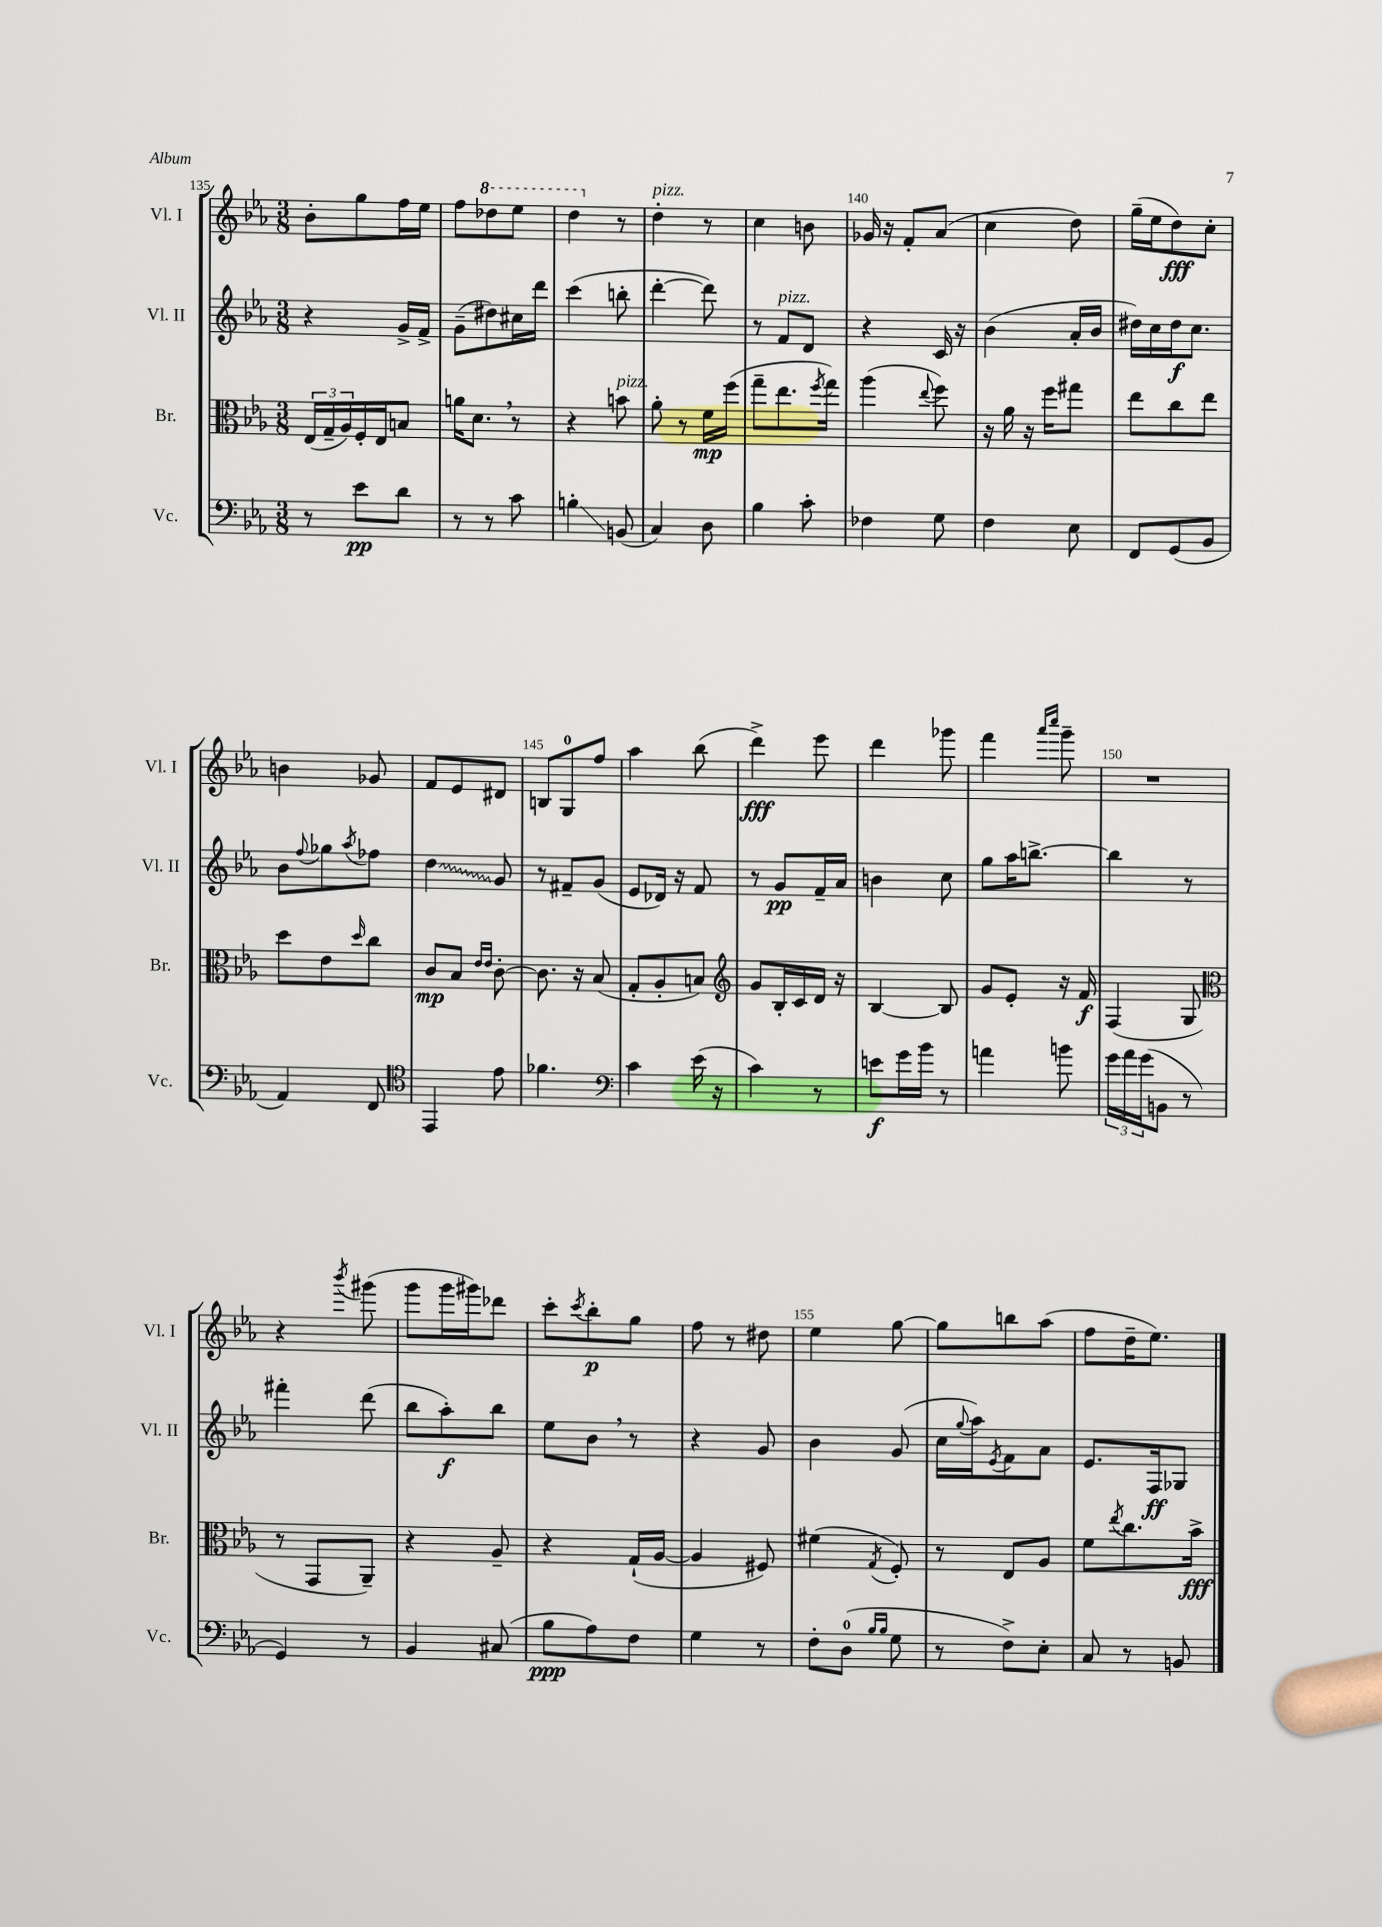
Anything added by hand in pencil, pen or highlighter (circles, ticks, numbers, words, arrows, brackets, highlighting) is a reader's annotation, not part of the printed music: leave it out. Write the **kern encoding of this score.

**kern	**kern	**kern	**kern
*staff4	*staff3	*staff2	*staff1
*clefF4	*clefC3	*clefG2	*clefG2
*k[b-e-a-]	*k[b-e-a-]	*k[b-e-a-]	*k[b-e-a-]
*M3/8	*M3/8	*M3/8	*M3/8
8r	(24E-	4r	8b-'
.	24G~	.	.
.	24A-)	.	.
8e-	16F'	.	8gg
.	16E-	.	.
8d	8B	16g^	16ff
.	.	16f^	16ee-
=	=	=	=
8r	16a	(8g~	8ff
.	8.d	.	.
8r	.	8dd#)	8ddd-
8c	8r	16cc#	8eee-
.	.	16ddd	.
=	=	=	=
4B'	4r	(4ccc	4ddd
(8BB	8b	8bb'	8r
=	=	=	=
4C)	8a-'	[4ddd'	4dd'
.	8r	.	.
8D	16f	8ddd])	8r
.	(16ff	.	.
=	=	=	=
4B-	8gg~	8r	4cc
.	8.ee-	8f	.
8c'	.	8d	8b
.	8qff	.	.
.	16gg)	.	.
=	=	=	=
4F-	(4aa-	4r	16g-
.	.	.	16r
.	.	.	8f'
.	8qqee-	.	.
8G	8ff)	16c	(8a-
.	.	16r	.
=	=	=	=
4F	16r	(4b-	4cc
.	16a-	.	.
.	16r	.	.
.	16ff	.	.
8E-	8gg#	16a-'	8dd)
.	.	16b-	.
=	=	=	=
8FF	8ee-	16dd#)	(16gg~
.	.	16cc	16ee-
(8GG	8cc	16dd#	8dd)
.	.	8.cc	.
8BB-	8ee-	.	8cc'
=	=	=	=
4AA-)	8dd	8b-	4b
.	.	8qqff	.
.	8e-	8gg-	.
.	16qqdd	8qaa-	.
8FF	8cc	8ff-	8g-
=	=	=	=
*clefC4	*	*	*
4EE-	8c	4dd	8f
.	8B-	.	8e-
.	16qqe-	.	.
.	16qqe-	.	.
8e-	[8c'	8g	8d#
=	=	=	=
4.f-	8.c]	8r	8B
.	.	8f#~	8G
.	16r	.	.
.	(8B-	(8g	8ff
=	=	=	=
*clefF4	*	*	*
4c	8G'	8e-	4aa-
.	8A-'	16d-)	.
.	.	16r	.
(16e-	8B)	8f	(8bb-
16r	.	.	.
=	=	=	=
*	*clefG2	*	*
4c)	8g	8r	4ddd^)
.	16B-'	8g	.
.	16c	.	.
8r	16d	16f~	8eee-
.	16r	16a-	.
=	=	=	=
8e	[4B-	4b	4ddd
16g	.	.	.
16b-	.	.	.
8r	8B-]	8cc	8ggg-
=	=	=	=
4a	8g	8gg	4fff
.	8e-'	16aa-	.
.	.	[8.bb^	.
.	.	.	16qqaaa-
.	.	.	16qqcccc
8b	16r	.	8ggg~
.	16f	.	.
=	=	=	=
24g	(4F	4bb]	4.r
24a-	.	.	.
(24g	.	.	.
8BB	.	.	.
8r	8G	8r	.
=	=	=	=
*	*clefC3	*	*
4GG)	8r	4fff#'	4r
.	8GG	.	.
.	.	.	8qbbb-
8r	8AA-~)	(8ddd	(8ggg#
=	=	=	=
4BB-	4r	8bb-	8ggg
.	.	8aa-')	16ggg
.	.	.	16ggg#)
(8C#	8A-~	8bb-	8ddd-
=	=	=	=
8B-	4r	8ee-	8ccc'
.	.	.	8qccc
8A-)	.	8b-	8bb-'
8F	(16G`	8r	8gg
.	[16A-	.	.
=	=	=	=
4G	4A-]	4r	8ff
.	.	.	8r
8r	8F#)	8g	8dd#
=	=	=	=
8F'	(4f#	4b-	4ee-
(8D	.	.	.
16qqB-	.	.	.
16qqB-	8qG	.	.
8G	8F')	(8g	[8gg
=	=	=	=
8r	8r	16cc	8gg]
.	.	8qqgg	.
.	.	16aa-)	.
.	.	8qe-	.
8F^)	8E-	8f	8bb
8E-'	8A-	8a-	(8aa-
=	=	=	=
8C	8f	8.e-	8ff
.	8qee-	.	.
8r	8.cc	.	16dd~
.	.	16F	8.ee-)
8BB	.	8G-	.
.	16b-^	.	.
==	==	==	==
*-	*-	*-	*-
